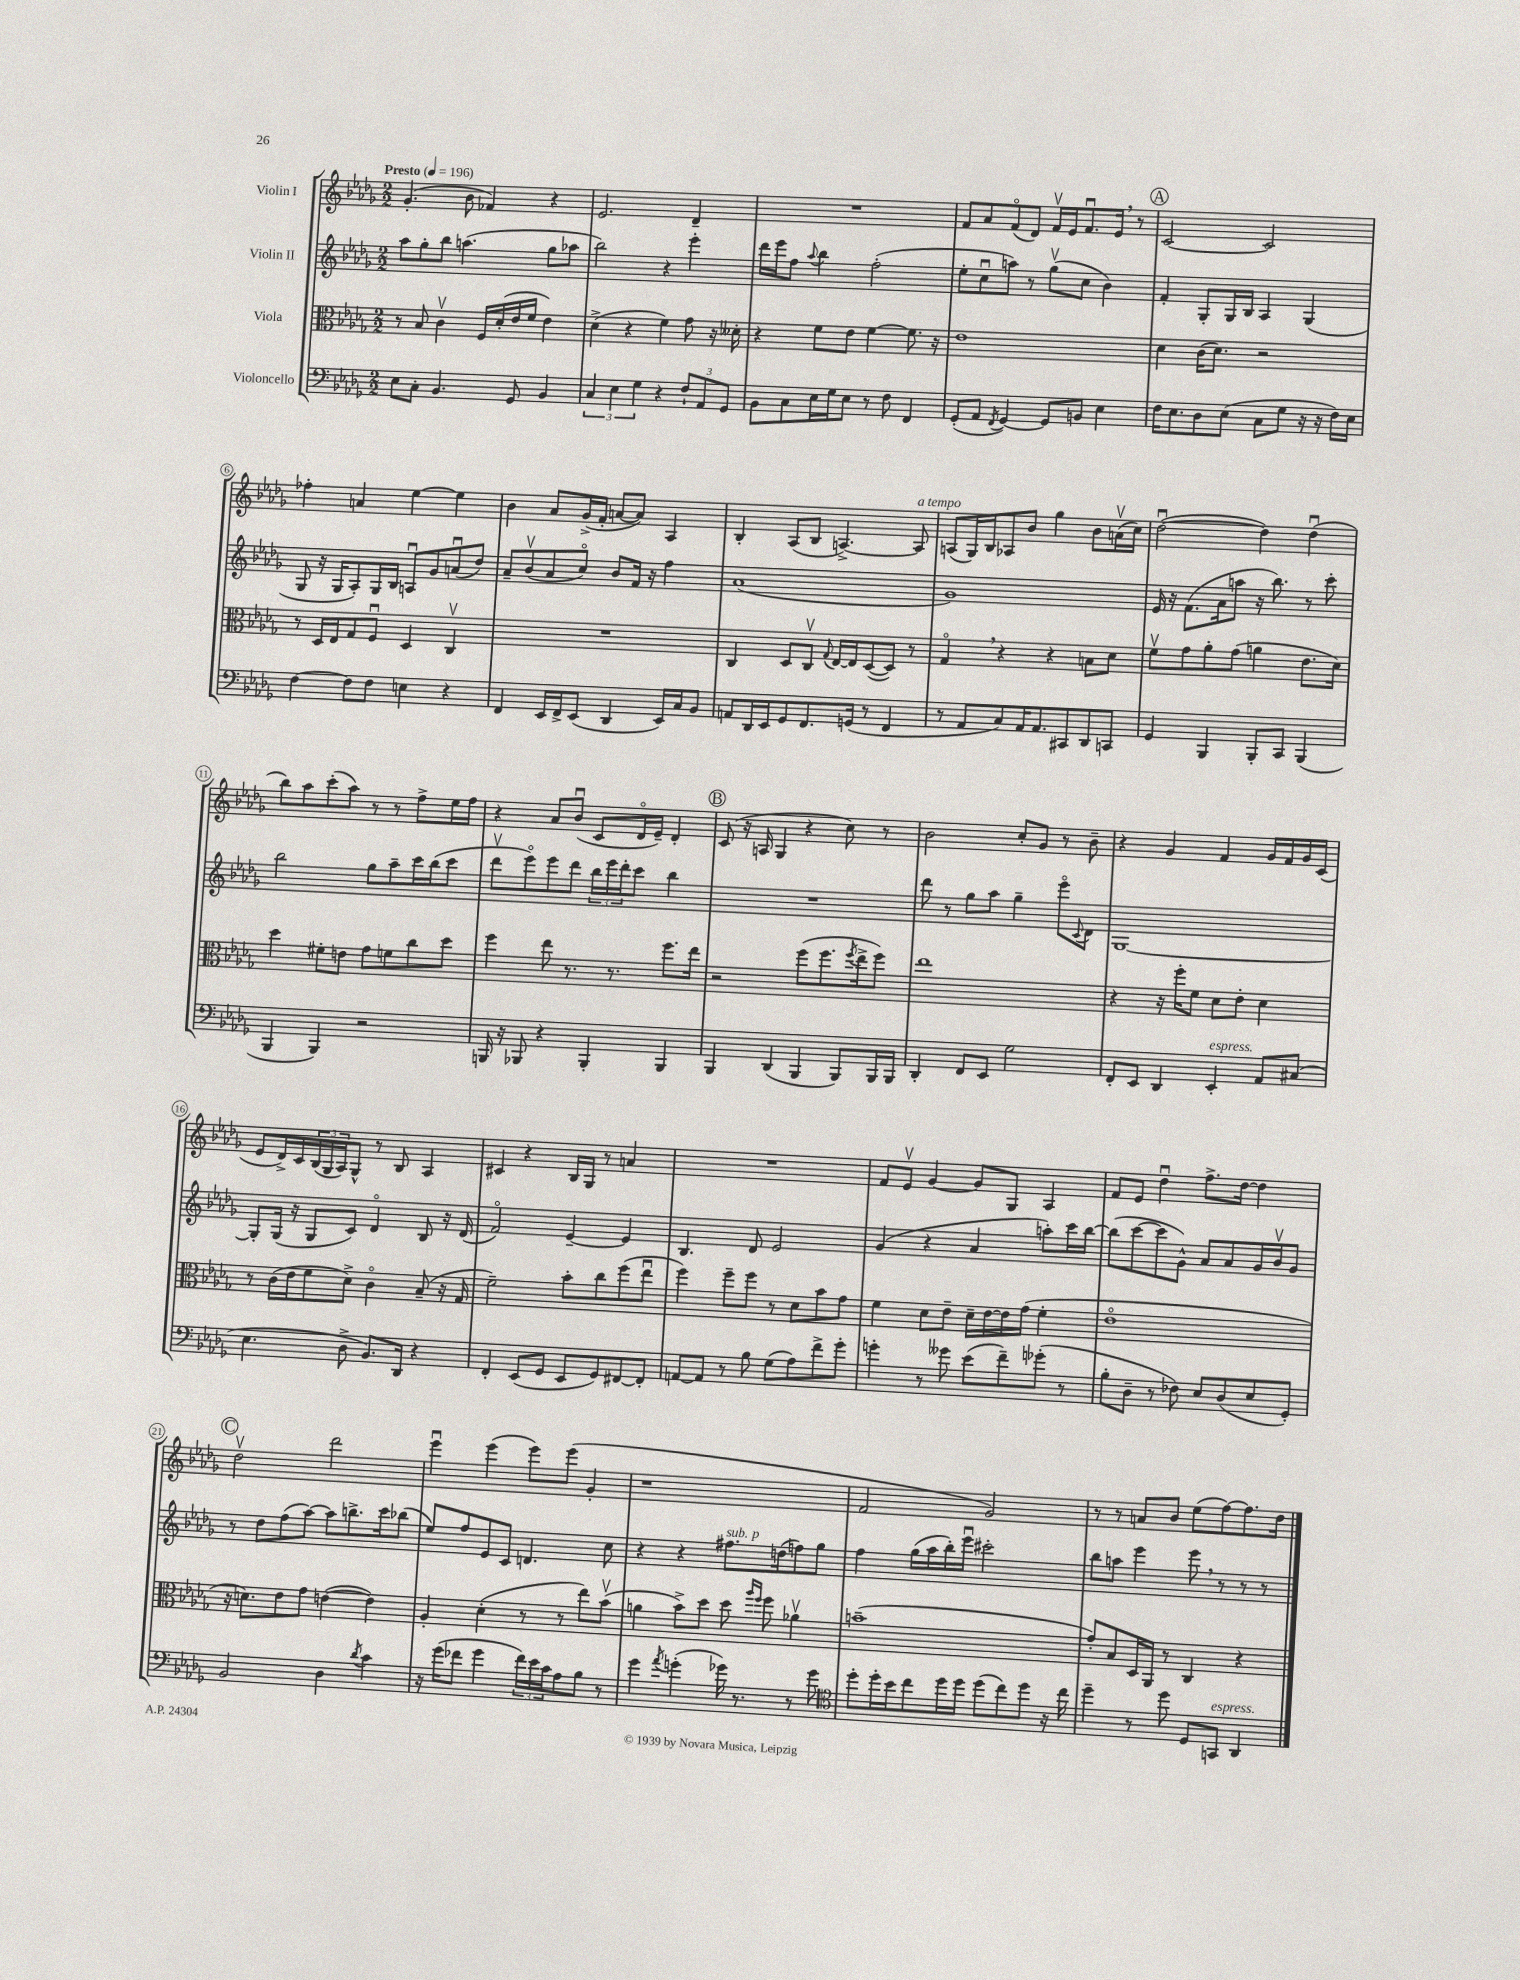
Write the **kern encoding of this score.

**kern	**kern	**kern	**kern
*staff4	*staff3	*staff2	*staff1
*clefF4	*clefC3	*clefG2	*clefG2
*k[b-e-a-d-g-]	*k[b-e-a-d-g-]	*k[b-e-a-d-g-]	*k[b-e-a-d-g-]
*M2/2	*M2/2	*M2/2	*M2/2
*MM196	*MM196	*MM196	*MM196
8E-	8r	8aa-	(4.g-'
8C'	8B-	8gg-'	.
4.BB-	4cv	8bb-	.
.	.	(4.aa	8b-
.	16F	.	4f-)
.	(16d-'	.	.
8GG-	16e-	.	.
.	16f	.	.
4BB-	4e-)	8gg-	4r
.	.	8aa-	.
=	=	=	=
6C	(4d-^	2bb-)	2.e-
6E-	.	.	.
.	4r	.	.
6G-	.	.	.
4r	4f)	4r	.
12F`	8g-	4eee-'	4d-~
12AA-	.	.	.
.	16r	.	.
12GG-	.	.	.
.	16d--'	.	.
=	=	=	=
8BB-	4r	16ddd-	1r
.	.	16eee-	.
8C	.	8ff	.
.	.	8qqaa-	.
16E-	8f	4bb-	.
16G-	.	.	.
8E-	8e-	.	.
8r	[4f	(2ff'	.
8F	.	.	.
4FF	8.f]	.	.
.	16r	.	.
=	=	=	=
(8GG-'	1e-	8ee-'	8f
8AA-	.	8ccu	8a-
8qFF	.	.	.
[4GG-)	.	8aa)	(8fo
.	.	8r	8d-)
8GG-]	.	(8gg-v	16fv
.	.	.	16e-
8BB	.	8cc	8.fu
4E-	.	4b-)	.
.	.	.	16e-
.	.	.	8r
=	=	=	=
16F	4d-	4f'	[2c
8.E-	.	.	.
8D-	(16c	8G-'	.
.	8.d-)	.	.
(8E-	.	16G-	.
.	.	16B-	.
8C	2r	4A-	2c]
8G-	.	.	.
16r	.	(4G-	.
16r	.	.	.
16F)	.	.	.
16E-	.	.	.
=	=	=	=
[4F	8r	8G-	4ff-'
.	16D-	16r	.
.	16E-	16G-	.
8F]	8G-	8A-')	4a
8F	8Fu	16G-	.
.	.	16B-	.
4E	4D-	8Au	[4ee-
.	.	8g-	.
4r	4Cv	(8au	4ee-]
.	.	8dd-)	.
=	=	=	=
4FF	1r	8a-~	4b-
.	.	(8b-v	.
16EE-	.	8a-	8a-
16FF^	.	.	.
(8EE-	.	8cco)	(16g-^
.	.	.	16f'
4DD-	.	8b-	[8a
.	.	16f	8a])
.	.	16r	.
16EE-)	.	4ff	4A-
16C	.	.	.
8BB-	.	.	.
=	=	=	=
8AA	4C	(1a-	4B-'
16DD-	.	.	.
16EE-	.	.	.
8GG-	8D-	.	(8A-
8.FF	8Cv	.	8B-
.	8qqG-	.	.
.	[16E-	.	[4.A^)
(16GG	16E-]	.	.
8r	([8D-	.	.
4FF	8D-])	.	.
.	8r	.	8A]
=	=	=	=
8r	4G-o	1g-)	(8A
8AA-	.	.	16G-)
.	.	.	16B-
8C)	4r	.	8A-
16AA-	.	.	8b-
8.AA-	.	.	.
.	4r	.	4gg-
8CC#	.	.	.
8DD-	8B	.	8b-
8CC	8d-	.	(16av
.	.	.	16cc)
=	=	=	=
4GG-	8fv	16e-	([2dd-u
.	.	16r	.
.	8g-	(8.f	.
4BBB-	8a-'	.	.
.	.	16a-	.
.	(8g-	8aa	.
8BBB-'	4a	16r	4dd-])
.	.	8.bb-)	.
8CC	.	.	.
(4BBB-	8.e-	8r	(4dd-u
.	.	8ccc'	.
.	16d-)	.	.
=	=	=	=
4BBB-	4dd-	2bb-	8bb-)
.	.	.	8aa-
4BBB-)	8f#'	.	(8ccc'
.	8e	.	8aa-)
2r	8g-	8gg-	8r
.	8f	8aa-~	8r
.	8cc	16ccc	8ff^
.	.	(16bb-	.
.	8dd-	8ccc	16ee-
.	.	.	16ff
=	=	=	=
16BBB	4ff	8ddd-v	4r
16r	.	.	.
8BBB-	.	8eee-o)	.
4r	8ee-	8eee-	8a-
.	8.r	8ddd-	(8b-u
4BBB-'	.	24bb-	8c
.	.	24eee-	.
.	8.r	.	.
.	.	24ddd-'	.
.	.	8ccc	16d-o
.	.	.	16e-~)
4BBB-	8.ff	4bb-	4d-'
.	16ee-	.	.
=	=	=	=
4BBB-	2r	1r	(8c
.	.	.	16r
.	.	.	16A
(4DD-	.	.	4G-
4BBB-	(8ff	.	4r
.	8.ff	.	.
8BBB-)	.	.	8cc)
.	8qff	.	.
.	16ee-^	.	.
16BBB-	8ff)	.	8r
16BBB-	.	.	.
=	=	=	=
4DD-'	1ee-	8ddd-	2b-
.	.	8r	.
8FF	.	8gg-	.
8EE-	.	8aa-	.
2G-	.	4gg-~	8cc'
.	.	.	8g-
.	.	8eee-o	8r
.	.	8qqc	.
.	.	8d-	8b-~
=	=	=	=
8FF'	4r	[1G-	4r
8EE-	.	.	.
4DD-	16r	.	4g-
.	16ff'	.	.
.	8f	.	.
4EE-'	8d-	.	4f
.	8e-'	.	.
8AA-	4d-	.	16g-
.	.	.	16f
(8C#	.	.	16g-
.	.	.	(16c
=	=	=	=
4.E-	8r	8G-']	8e-
.	(16c	(16G-	16d-^)
.	16e-	16r	16c
.	8f	8G-	(24B-
.	.	.	24G-
.	.	.	24A-)
8D-^	8d-^)	8c)	8G-^^
8.BB-)	4co	4d-o	8r
.	.	.	8B-
16DD-	.	.	.
4r	(8B-~	8B-	4A-
.	16r	16r	.
.	16G-	(16d-	.
=	=	=	=
4FF'	2f~)	2fo)	4c#
(8EE-	.	.	4r
8GG-	.	.	.
8EE-	8b-'	[4e-~	16B-
.	.	.	16G-
8GG-)	8cc	.	8r
[8FF#	(8ff	4e-]	4a
8FF#']	8ee-u	.	.
=	=	=	=
[8AA	4ff)	4.B-	1r
8AA]	.	.	.
8r	8ff~	.	.
8B-	8ff	8d-	.
(8G-	8r	2e-	.
8A-)	8d-	.	.
8f^	8b-	.	.
8g-'	8g-	.	.
=	=	=	=
4g'	4f	(4g-	8f
.	.	.	8e-v
8r	8d-	4r	[4g-
8g--	8e-~	.	.
(8e-	16d-~	4a-	8g-]
.	[16e-	.	.
8f~)	16e-]	.	8G-
.	(16g-	.	.
(8g-'	4f'	8aa')	4A-
8r	.	16ccc	.
.	.	[16bb-	.
=	=	=	=
8B-'	1e-o	(8bb-]	8f
8D-~	.	[8ccc	8e-
8r	.	8ccc]	4dd-u
8F-)	.	8g-^^)	.
8E-	.	8a-	8.ff^
(8D-	.	8a-	.
.	.	.	[16dd-
8E-	.	16g-	4dd-]
.	.	16b-v	.
8GG-')	.	8g-	.
=	=	=	=
2BB-	16r	8r	2dd-v
.	8.d)	.	.
.	.	8dd-	.
.	8e-	(8ff	.
.	8g-	[8aa-)	.
4D-	([4e	8aa-]	2ddd-
.	.	8.bb^	.
8qd-	.	.	.
4c	4e])	.	.
.	.	16ccc	.
.	.	(8bb-	.
=	=	=	=
16r	4A-'	8ee-)	4eee-u
(16g-	.	.	.
8f-	.	8ff	.
4g-	(4d-'	8e-	(4eee-
.	.	8c	.
24f-)	8r	4.d	8eee-)
24e-	.	.	.
24c	.	.	.
8A-	8r	.	(8eee-
8B-	8ee-)	.	4g-'
8r	(8b-v	8cc	.
=	=	=	=
4g-	4a	4r	1r
8qa-	.	.	.
(4g'	8b-^)	4r	.
.	8dd-	.	.
16g-)	8dd-	8.ff#	.
8.r	.	.	.
.	16qqaa-	.	.
.	16qqff	.	.
.	8ff	.	.
.	.	(16dd	.
8r	4a-v	8ff)	.
8g-	.	8gg-	.
=	=	=	=
*clefC4	*	*	*
8dd-'	(1b~	4ff	2f
16dd-'	.	.	.
16b-	.	.	.
8cc	.	(16gg-	.
.	.	16aa-	.
16dd-	.	16bb-')	.
16dd-	.	16eee-u	.
(8dd-	.	2ccc#'	2g-)
8cc)	.	.	.
8dd-	.	.	.
16r	.	.	.
16cc	.	.	.
=	=	=	=
4dd-~	8g-')	8bb-	8r
.	8B-	8aa	8r
8r	16D-	4eee-	8a
.	16AA-	.	.
8dd-	8r	.	8b-
8D-	4C	8eee-	(8ee-
8GG	.	8r	[8ff)
4AA-	4r	8r	8.ff]
.	.	8r	.
.	.	.	16dd-
==	==	==	==
*-	*-	*-	*-
